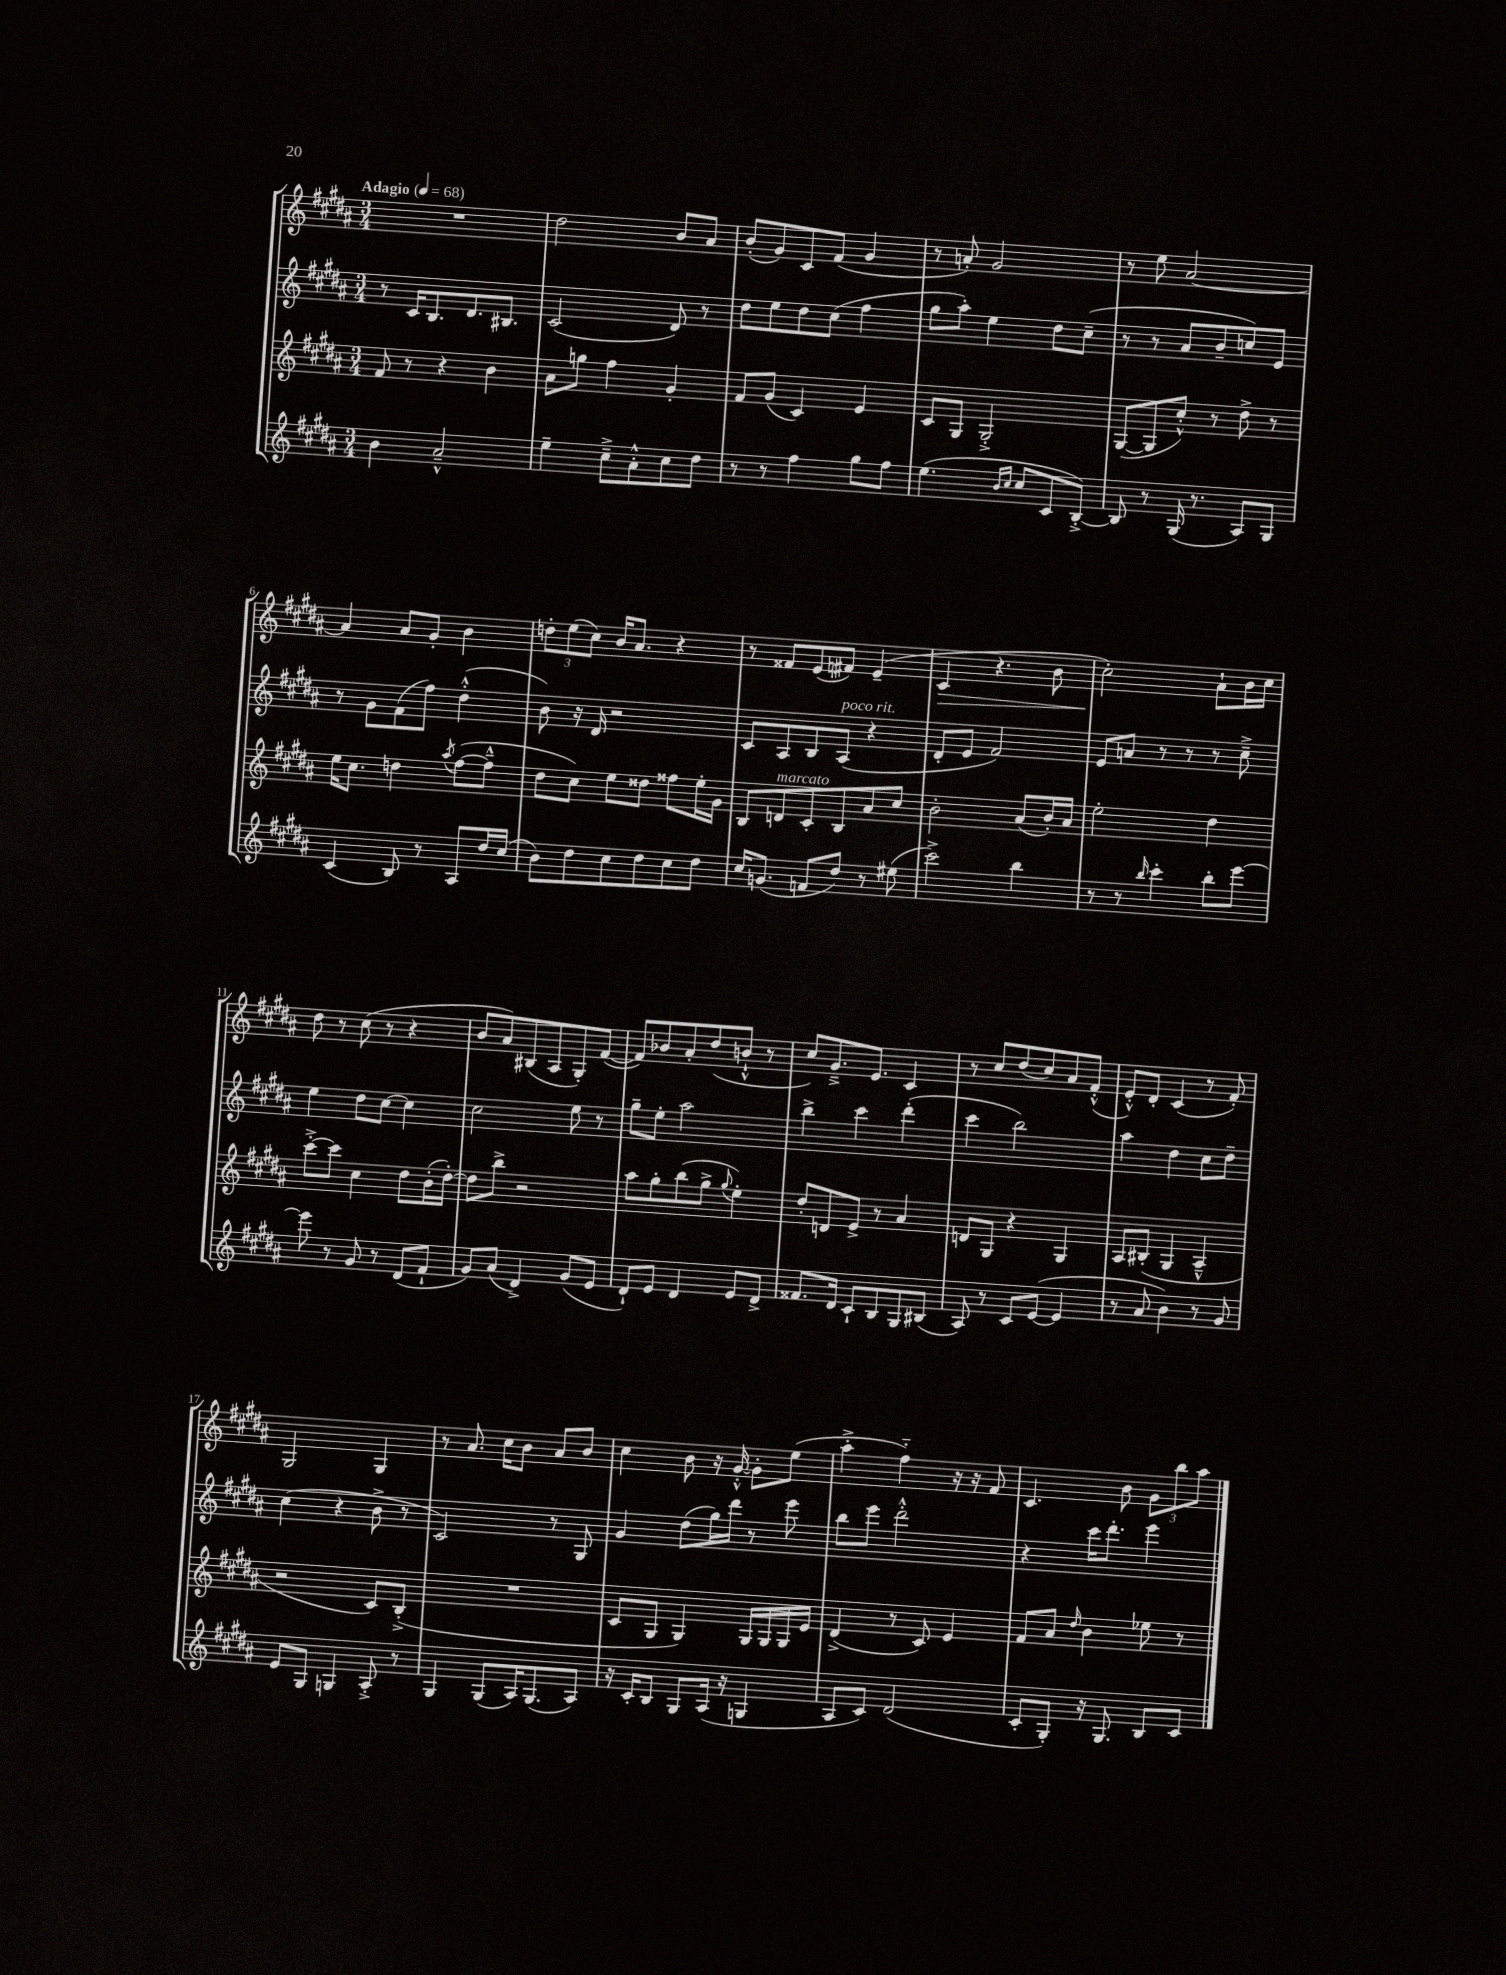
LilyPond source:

<<
\new StaffGroup <<
\new Staff = "s0" {
    \clef treble \key b \major \numericTimeSignature \time 3/4 \tempo "Adagio" 4 = 68
    R2. |
    dis''2 b'8 ais'8 |
    b'8-.( gis'8) cis'8 fis'8( gis'4 |
    r8 a'8-.) gis'2 |
    r8 e''8 ais'2~ |
    ais'4 ais'8 gis'8-. b'4 |
    \tuplet 3/2 { d''8-. e''8( cis''8) } b'16 ais'8. r4 |
    r8 fisis'8 e'8( fis'8) e'4--( |
    cis'4\> r4. b'8 |
    cis''2-.\!) ais'8-! b'16 cis''16 |
    dis''8 r8 cis''8( r8 r4 |
    b'8 ais'8) bis8( ais8 gis8-.) fis'8~( |
    fis'8) bes'8 ais'8-. dis''8( b'8-!-^ r8 |
    cis''8) gis'8.---> e'8. cis'4 |
    r8 cis''8 dis''8( cis''8) ais'8 fis'8-.-^( |
    e'8-.-^) dis'8-. cis'4( r8 fis'8-.) |
    gis2 gis4 |
    r8 ais'8. cis''16 b'8 ais'8 b'8 |
    cis''4 b'8 r16 gis'16~-.-^ gis'8-. e''8( |
    ais''4-.-> fis''4-_) r16 r16 fis'8 |
    cis'4. b'8 \tuplet 3/2 { gis'8 b''8 ais''8 } \bar "|." |
}
\new Staff = "s1" {
    \clef treble \key b \major \numericTimeSignature \time 3/4
    r8 cis'16 b8. dis'8. bis8. |
    cis'2( dis'8) r8 |
    dis''8 e''8 dis''8 cis''8( fis''4 |
    gis''8 ais''8-.) e''4 dis''8 cis''8--( |
    r8 r8 ais'8 b'8-- c''8) e'8 |
    r8 gis'8 fis'8( fis''8) dis''4-.-^( |
    b'8) r16 dis'16 r2 |
    cis'8 ais8 b8 ais8^\markup { \italic "poco rit." }( r4 |
    dis'8-. e'8 fis'2) |
    e'8 a'8 r8 r8 r8 cis''8---> |
    e''4 dis''8 cis''8~ cis''4 |
    cis''2 e''8 r8 |
    gis''8-- e''8-. ais''2 |
    b''4-> cis'''4 dis'''4-.( |
    cis'''4 b''2) |
    ais''4 dis''4 cis''8 dis''8-- |
    cis''4( r4 b'8-> r8 |
    cis'2) r8 gis8 |
    gis'4 dis''8( gis''16) dis'''16 r8 e'''8 |
    b''8 e'''8 dis'''2-.-^ |
    r4 cis'''16 dis'''8.-. e'''4 \bar "|." |
}
\new Staff = "s2" {
    \clef treble \key b \major \numericTimeSignature \time 3/4
    fis'8 r8 r4 b'4 |
    ais'8 g''8 fis''4 gis'4-. |
    fis'8 gis'8( cis'4) e'4 |
    cis'8 gis8 gis2-.-> |
    gis8~( gis8 cis''8-.-^) r8 dis''8-> r8 |
    e''16 cis''8. d''4 \acciaccatura { ais''8 } fis''8~( fis''8---^ |
    dis''8 cis''8) e''8 disis''8 fisis''8 e''16-. gis'16 |
    b8 d'8^\markup { \italic "marcato" } cis'8-. b8 ais'8 cis''8 |
    b'2-. ais'8( b'16-.) ais'16 |
    e''2-. dis''4 |
    cis'''8~-.-> cis'''8 cis''4 dis''8 b'16-.( dis''16~-.) |
    dis''8 b''8-> r2 |
    ais''8 gis''8-. b''8( gis''8-> \appoggiatura { gis''8 } e''4-.) |
    dis''8-. d'8 e'8-> r8 ais'4 |
    d'8 gis8 r4 gis4 |
    ais8 bis8-.( gis4 ais4---^ |
    r2 cis'8) b8-.->( |
    R2. |
    cis'8 gis8 gis4) gis16 gis16 gis16 e'16 |
    dis'4->( r8 cis'8) e'4 |
    fis'8 ais'8 \grace { dis''16 } b'4 ees''8 r8 \bar "|." |
}
\new Staff = "s3" {
    \clef treble \key b \major \numericTimeSignature \time 3/4
    b'4 ais'2---^ |
    e''4-- cis''8---> ais'8-.-^ cis''8 dis''8 |
    r8 r8 fis''4 gis''8 fis''8 |
    e''4.( \grace { b'16 cis''16 } cis''8 cis'8 b8~-.->) |
    b8 r8 gis16( r8. ais8) gis8 |
    cis'4( b8) r8 ais8 dis''16 cis''16( |
    b'8) dis''8 cis''8 dis''8 cis''8 dis''8 |
    cis''16 g'8.( f'8 dis''8) r8 eis''8( |
    cis'''2->) b''4 |
    r8 r8 \grace { b''16 } cis'''4-. b''8-. e'''8~ |
    e'''8 r8 gis'8 r8 dis'8( fis'8-! |
    gis'8) ais'8( dis'4->) gis'8( e'8 |
    dis'8-!) e'8 dis'4 e'8 dis'8-> |
    fisis'8. dis'16 cis'8-! b8 gis8 bis8( |
    ais8) r8 cis'8 e'8~( e'4 |
    r8 ais'8 b'4) r8 gis'8 |
    e'8 gis8 g4 ais8-.-> r8 |
    gis4 gis8( ais16) gis8.( ais8) |
    r16 cis'16-. b8 gis8 ais16( r16 g4 |
    ais8 cis'8) dis'2( |
    cis'8-. gis8-.) r16 gis8. b8 cis'8 \bar "|." |
}
>>
>>
